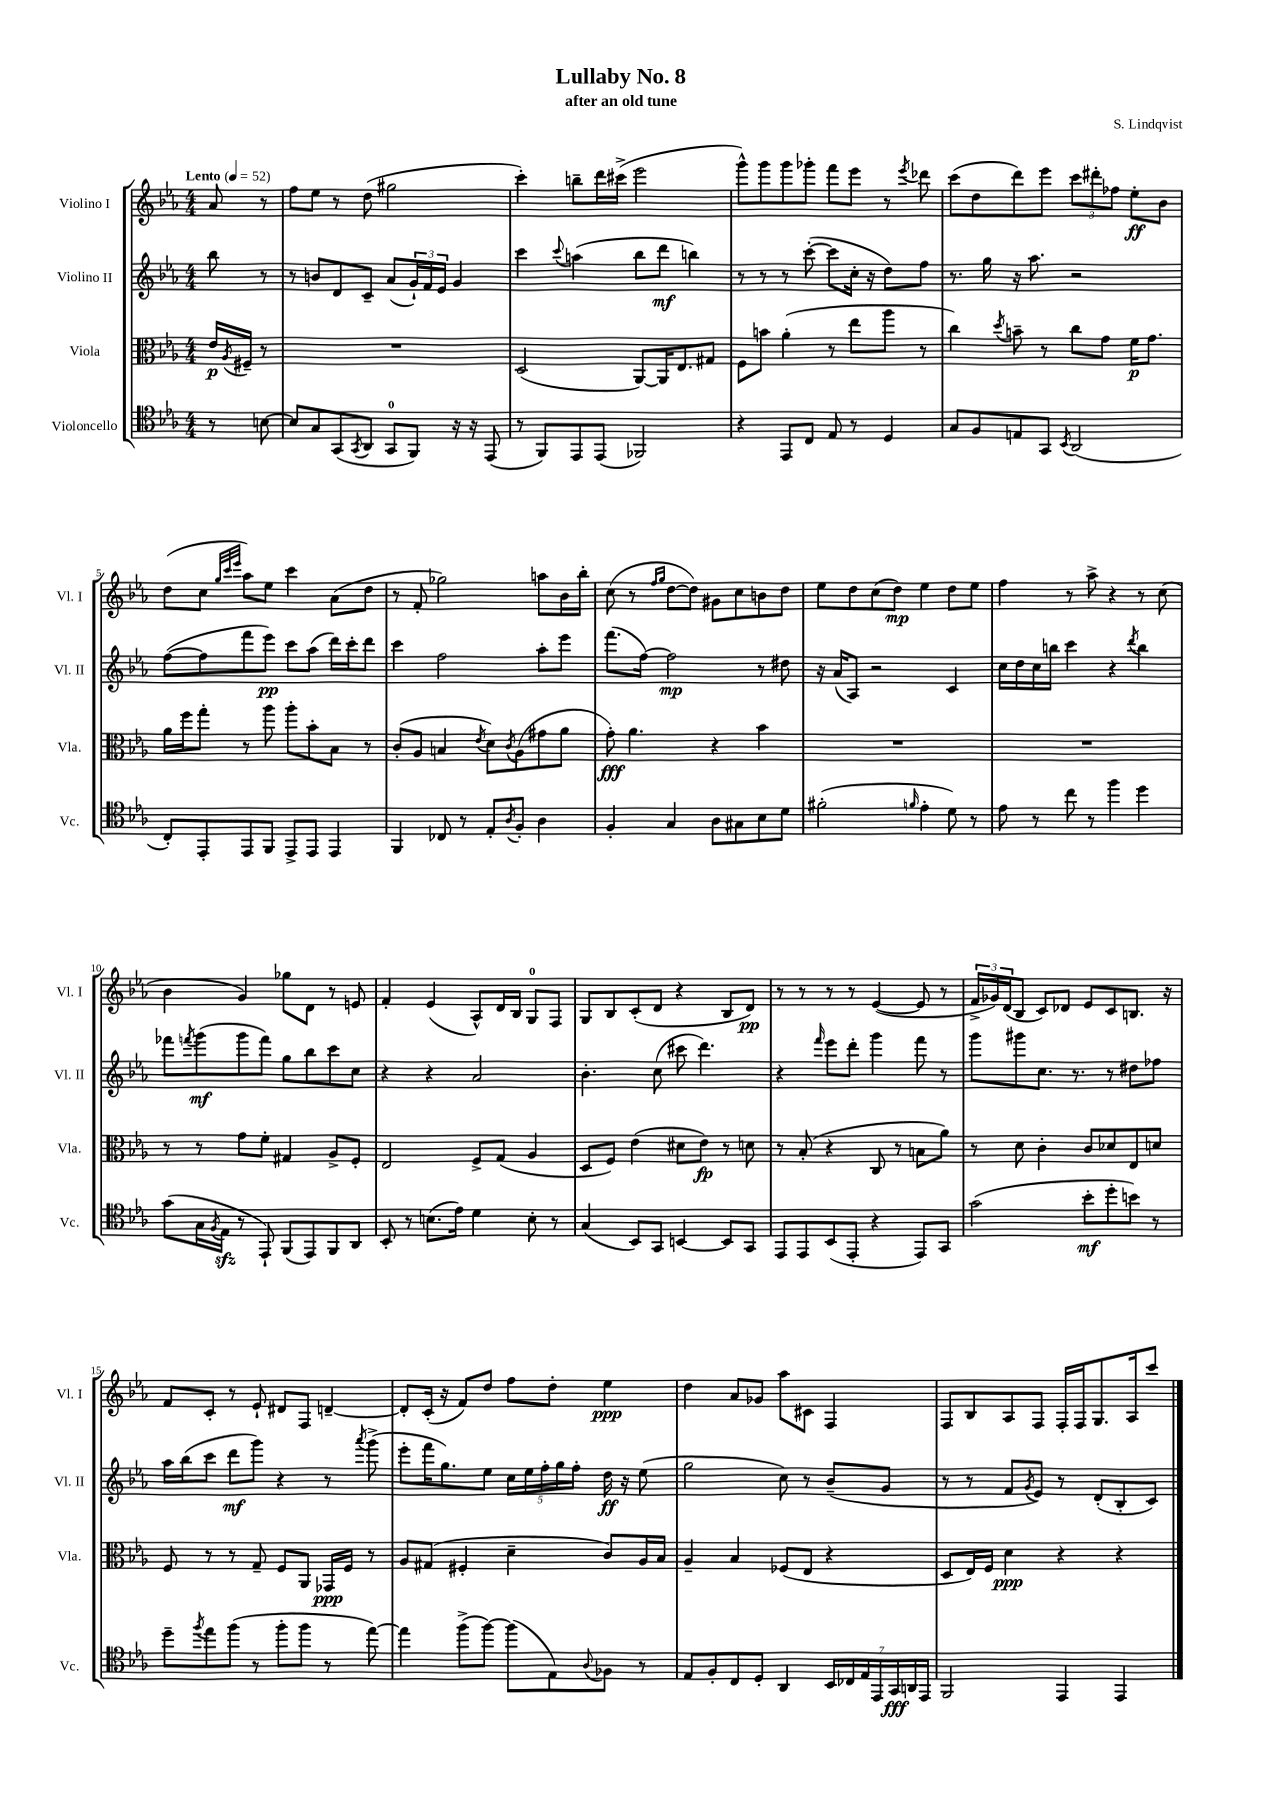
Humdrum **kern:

**kern	**dynam	**kern	**dynam	**kern	**dynam	**kern	**dynam
*part4	*part4	*part3	*part3	*part2	*part2	*part1	*part1
*staff4	*staff4	*staff3	*staff3	*staff2	*staff2	*staff1	*staff1
*I"Violoncello	*	*I"Viola	*	*I"Violino II	*	*I"Violino I	*
*I'Vc.	*	*I'Vla.	*	*I'Vl. II	*	*I'Vl. I	*
*clefC4	*	*clefC3	*	*clefG2	*	*clefG2	*
*k[b-e-a-]	*	*k[b-e-a-]	*	*k[b-e-a-]	*	*k[b-e-a-]	*
*M4/4	*	*M4/4	*	*M4/4	*	*M4/4	*
*MM52	*	*MM52	*	*MM52	*	*MM52	*
=	=	=	=	=	=	=	=
!	!	!	!	!	!	!LO:TX:a:B:t=Lento	!
8r	.	16e-/LL	p	8bb-\	.	8a-/	.
.	.	8qA-/	.	.	.	.	.
.	.	16F#X~/JJ	.	.	.	.	.
[8Bn\	.	8r	.	8r	.	8r	.
=1	=1	=1	=1	=1	=1	=1	=1
8B/L]	.	1r	.	8r	.	8ff\L	.
8G/	.	.	.	8bn/L	.	8ee-\J	.
(8GG/	.	.	.	8d/	.	8r	.
8qGG/	.	.	.	.	.	.	.
8AA-/J	.	.	.	8c~/J	.	(8dd\	.
8GG/L	.	.	.	(8a-/L	.	2gg#X\	.
8FF/J)	.	.	.	24g`/L)	.	.	.
.	.	.	.	24f/	.	.	.
.	.	.	.	24e-/JJ	.	.	.
16r	.	.	.	4g/	.	.	.
16r	.	.	.	.	.	.	.
(8EE-/	.	.	.	.	.	.	.
=2	=2	=2	=2	=2	=2	=2	=2
8r	.	(2D/	.	4ccc\	.	4ccc'\)	.
8FF/L)	.	.	.	.	.	.	.
.	.	.	.	8qqccc/	.	.	.
8EE-/	.	.	.	(4aan\	.	8bbn~\L	.
(8EE-/J	.	.	.	.	.	16ddd\L	.
.	.	.	.	.	.	(16ccc#X^\JJ	.
2FF-X/)	.	[8AA-/L)	.	8bb-\L	.	2eee-\	.
.	.	16AA-/K]	.	8ddd\J	mf	.	.
.	.	8.E-/	.	.	.	.	.
.	.	.	.	4bbn\)	.	.	.
.	.	8G#X/J	.	.	.	.	.
=3	=3	=3	=3	=3	=3	=3	=3
4r	.	8F\L	.	8r	.	8ggg^^\L)	.
.	.	8bn\J	.	8r	.	8ggg\	.
8EE-/L	.	(4a-'\	.	8r	.	8ggg\	.
8C/J	.	.	.	([8ccc'\	.	8ggg-X'\J	.
8E-/	.	8r	.	8ccc\L]	.	8fff\L	.
8r	.	8ee-\L	.	16cc'\Jk	.	8eee-\J	.
.	.	.	.	16r	.	.	.
4D/	.	8aa-\J	.	8dd\L)	.	8r	.
.	.	.	.	.	.	8qeee-/	.
.	.	8r	.	8ff\J	.	8ddd-X\	.
=4	=4	=4	=4	=4	=4	=4	=4
8G/L	.	4cc\)	.	8.r	.	(8ccc\L	.
8F/	.	.	.	.	.	8dd\	.
.	.	.	.	16gg\	.	.	.
.	.	8qdd/	.	.	.	.	.
8En/	.	8bn~\	.	16r	.	8ddd\)	.
.	.	.	.	8.aa-\	.	.	.
8GG/J	.	8r	.	.	.	8eee-\J	.
8qBB-/	.	.	.	.	.	.	.
(2AA-/	.	8cc\L	.	2r	.	12ccc\L	.
.	.	.	.	.	.	12ddd#X'\	.
.	.	8g\J	.	.	.	.	.
.	.	.	.	.	.	12ff-X\J	.
.	.	16f\KL	p	.	.	8ee-'\L	ff
.	.	8.g\J	.	.	.	.	.
.	.	.	.	.	.	8b-\J	.
!!LO:LB:g=z
=5	=5	=5	=5	=5	=5	=5	=5
8C'/L)	.	16a-\LL	.	([8ff\L	.	(8dd\L	.
.	.	16ff\J	.	.	.	.	.
8EE-'/	.	8gg'\J	.	8ff\]	.	8cc\J	.
.	.	.	.	.	.	32qqgg/LLL	.
.	.	.	.	.	.	32qqccc/	.
.	.	.	.	.	.	32qqeee-/JJJ	.
8EE-/	.	8r	.	8fff\	.	8aa-\L)	.
8FF/J	.	8aa-\	.	8eee-\J)	pp	8ee-\J	.
8EE-^/L	.	8aa-'\L	.	8ccc\L	.	4ccc\	.
8EE-/J	.	8b-'\	.	(8aa-\J	.	.	.
4EE-/	.	8B-\J	.	16ddd\LL)	.	(8a-\L	.
.	.	.	.	16ccc'\J	.	.	.
.	.	8r	.	8ddd\J	.	8dd\J	.
=6	=6	=6	=6	=6	=6	=6	=6
4FF/	.	(8c'/L	.	4ccc\	.	8r	.
.	.	8A-/J	.	.	.	8f'/	.
8C-X/	.	4Bn/	.	2ff\	.	2gg-X\)	.
8r	.	.	.	.	.	.	.
.	.	8qe-/	.	.	.	.	.
8E-'/L	.	8d\L)	.	.	.	.	.
8qA-/	.	8qc/	.	.	.	.	.
8F'/J	.	(8A-\	.	.	.	.	.
4A-\	.	8g#X\	.	8aa-'\L	.	8aan\L	.
.	.	8a-\J	.	8eee-\J	.	16b-\L	.
.	.	.	.	.	.	16bb-'\JJ	.
=7	=7	=7	=7	=7	=7	=7	=7
4F'/	.	8g'\)	fff	(8.fff\L	.	(8cc\	.
.	.	4.a-\	.	.	.	8r	.
.	.	.	.	[16ff\Jk)	.	.	.
.	.	.	.	.	.	16qqff/LL	.
.	.	.	.	.	.	16qqgg/JJ	.
4G/	.	.	.	2ff\]	mp	[8dd\L	.
.	.	.	.	.	.	8dd\J])	.
8A-\L	.	4r	.	.	.	8g#X\L	.
8G#X\	.	.	.	.	.	8cc\	.
8B-\	.	4b-\	.	8r	.	8bn\	.
8d\J	.	.	.	8dd#X\	.	8dd\J	.
=8	=8	=8	=8	=8	=8	=8	=8
(2f#X'\	.	1r	.	16r	.	8ee-\L	.
.	.	.	.	(16a-/KL	.	.	.
.	.	.	.	8A-/J)	.	8dd\	.
.	.	.	.	2r	.	(8cc\	.
.	.	.	.	.	.	8dd\J)	mp
16qqfn/	.	.	.	.	.	.	.
4e-'\	.	.	.	.	.	4ee-\	.
8d\)	.	.	.	4c/	.	8dd\L	.
8r	.	.	.	.	.	8ee-\J	.
=9	=9	=9	=9	=9	=9	=9	=9
8e-\	.	1r	.	16cc\LL	.	4ff\	.
.	.	.	.	16dd\	.	.	.
8r	.	.	.	16cc\	.	.	.
.	.	.	.	16bbn\JJ	.	.	.
8cc\	.	.	.	4ccc\	.	8r	.
8r	.	.	.	.	.	8aa-^\	.
4ff\	.	.	.	4r	.	4r	.
.	.	.	.	8qddd/	.	.	.
4dd\	.	.	.	4bb\	.	8r	.
.	.	.	.	.	.	(8cc\	.
!!LO:LB:g=z
=10	=10	=10	=10	=10	=10	=10	=10
(8g\L	.	8r	.	8fff-X\L	.	4b-\	.
.	.	.	.	8qfffn/	.	.	.
16G\L	.	8r	.	(8ggg\	mf	.	.
8qF/	.	.	.	.	.	.	.
16E-zz\JJ	.	.	.	.	.	.	.
8r	.	8g\L	.	8ggg\	.	4g/)	.
8EE-`/)	.	8f'\J	.	8fff\J)	.	.	.
(8FF/L	.	4G#X/	.	8gg\L	.	8gg-X\L	.
8EE-/)	.	.	.	8bb-\	.	8d\J	.
8FF/	.	8A-^/L	.	8ccc\	.	8r	.
8AA-/J	.	8F'/J	.	8cc\J	.	8en/	.
=11	=11	=11	=11	=11	=11	=11	=11
8BB-'/	.	2E-/	.	4r	.	4f'/	.
8r	.	.	.	.	.	.	.
(8.Bn\L	.	.	.	4r	.	(4e-/	.
16e-\Jk)	.	.	.	.	.	.	.
4d\	.	8F^/L	.	2a-/	.	8A-^^/L)	.
.	.	(8G/J	.	.	.	16d/L	.
.	.	.	.	.	.	16B-/JJ	.
8B'\	.	4A-/	.	.	.	8G/L	.
8r	.	.	.	.	.	8F/J	.
=12	=12	=12	=12	=12	=12	=12	=12
(4G/	.	8D/L	.	4.b-'\	.	8G/L	.
.	.	8F/J)	.	.	.	8B-/	.
8BB-/L)	.	(4e-\	.	.	.	(8c'/	.
8GG/J	.	.	.	(8cc\	.	8d/J	.
[4BBn/	.	8d#X\L	.	8ccc#X\	.	4r	.
.	.	8e-\J)	fp	4.ddd\)	.	.	.
8BB/L]	.	8r	.	.	.	8B-/L	.
8GG/J	.	8dn\	.	.	.	8d/J)	pp
=13	=13	=13	=13	=13	=13	=13	=13
8EE-/L	.	8r	.	4r	.	8r	.
8EE-/	.	(8B-'/	.	.	.	8r	.
.	.	.	.	16qqfff/	.	.	.
(8BB-/	.	4r	.	8eee-\L	.	8r	.
8EE-'/J	.	.	.	8ddd'\J	.	8r	.
4r	.	8C/	.	4ggg\	.	([4e-/	.
.	.	8r	.	.	.	.	.
8EE-/L)	.	8Bn\L	.	8fff\	.	8e-/]	.
8GG/J	.	8a-\J)	.	8r	.	8r	.
=14	=14	=14	=14	=14	=14	=14	=14
(2g\	.	8r	.	8ggg\L	.	24f^/LL	.
.	.	.	.	.	.	24g-X/)	.
.	.	.	.	.	.	(24d/J	.
.	.	8d\	.	8ggg#X\	.	8B-/J	.
.	.	4c'\	.	8.cc\J	.	8c/L)	.
.	.	.	.	.	.	8d-X/J	.
.	.	.	.	8.r	.	.	.
8b-'\L	mf	8c/L	.	.	.	8e-/L	.
8dd'\	.	8d-X/	.	8r	.	8c/	.
8bn\J)	.	8E-/	.	8dd#X\L	.	8.Bn/J	.
8r	.	8dn/J	.	8ff-X\J	.	.	.
.	.	.	.	.	.	16r	.
!!LO:LB:g=z
=15	=15	=15	=15	=15	=15	=15	=15
8dd~\L	.	8F/	.	16aa-\LL	.	8f/L	.
.	.	.	.	(16bb-\J	.	.	.
8qff/	.	.	.	.	.	.	.
8ee-\	.	8r	.	8ccc\J	.	8c'/J	.
(8ff\J	.	8r	.	8ddd\L	mf	8r	.
8r	.	8G~/	.	8ggg\J)	.	8e-`/	.
8ff'\L	.	8F/L	.	4r	.	8d#X/L	.
8ff\J	.	8AA-/J	.	.	.	8F/J	.
8r	.	16GG-X/LL	ppp	8r	.	[4dn~/	.
.	.	16F/JJ	.	.	.	.	.
.	.	.	.	8qaaa-/	.	.	.
[8ee-\)	.	8r	.	(8ggg^\	.	.	.
=16	=16	=16	=16	=16	=16	=16	=16
4ee-\]	.	8A-/L	.	8eee-'\L	.	8d'/L]	.
.	.	(8G#X/J	.	16fff\K	.	(16c'/Jk	.
.	.	.	.	8.gg\)	.	16r	.
(8ff^\L	.	4F#X'/	.	.	.	8f/L)	.
[8ff\J)	.	.	.	8ee-\J	.	8dd/J	.
(8ff\L]	.	4d~\	.	20cc\LL	.	8ff\L	.
.	.	.	.	20ee-\	.	.	.
.	.	.	.	20ff'\	.	.	.
8E-\)	.	.	.	.	.	8dd'\J	.
.	.	.	.	20gg\	.	.	.
.	.	.	.	20ff'\JJ	.	.	.
8qqA-/	.	.	.	.	.	.	.
8F-X\J	.	8c/L)	.	16dd\	ff	4ee-\	ppp
.	.	.	.	16r	.	.	.
8r	.	16A-/L	.	(8ee-\	.	.	.
.	.	16B-/JJ	.	.	.	.	.
=17	=17	=17	=17	=17	=17	=17	=17
8E-/L	.	4A-~/	.	2gg\	.	4dd\	.
8F'/	.	.	.	.	.	.	.
8C/	.	4B-/	.	.	.	8a-/L	.
8D'/J	.	.	.	.	.	8g-X/J	.
4AA-/	.	(8F-X/L	.	8cc\)	.	8aa-\L	.
.	.	8E-/J	.	8r	.	8c#X\J	.
28BB-/LL	.	4r	.	(8b-~/L	.	4F/	.
28C-X/	.	.	.	.	.	.	.
28E-/	.	.	.	.	.	.	.
28EE-/	.	.	.	.	.	.	.
.	.	.	.	8g/J	.	.	.
28GG/	fff	.	.	.	.	.	.
28AAn/	.	.	.	.	.	.	.
28EE-/JJ	.	.	.	.	.	.	.
=18	=18	=18	=18	=18	=18	=18	=18
2FF/	.	8D/L	.	8r	.	8F/L	.
.	.	16E-/L)	.	8r	.	8B-/	.
.	.	16F/JJ	.	.	.	.	.
.	.	4d\	ppp	8f/L	.	8A-/	.
.	.	.	.	8qg/	.	.	.
.	.	.	.	8e-/J)	.	8F/J	.
4EE-/	.	4r	.	8r	.	16F'/LL	.
.	.	.	.	.	.	16F/J	.
.	.	.	.	(8d'/L	.	8.G/	.
4EE-/	.	4r	.	8B-'/	.	.	.
.	.	.	.	.	.	16A-/k	.
.	.	.	.	8c/J)	.	8ccc/J	.
==	==	==	==	==	==	==	==
*-	*-	*-	*-	*-	*-	*-	*-
